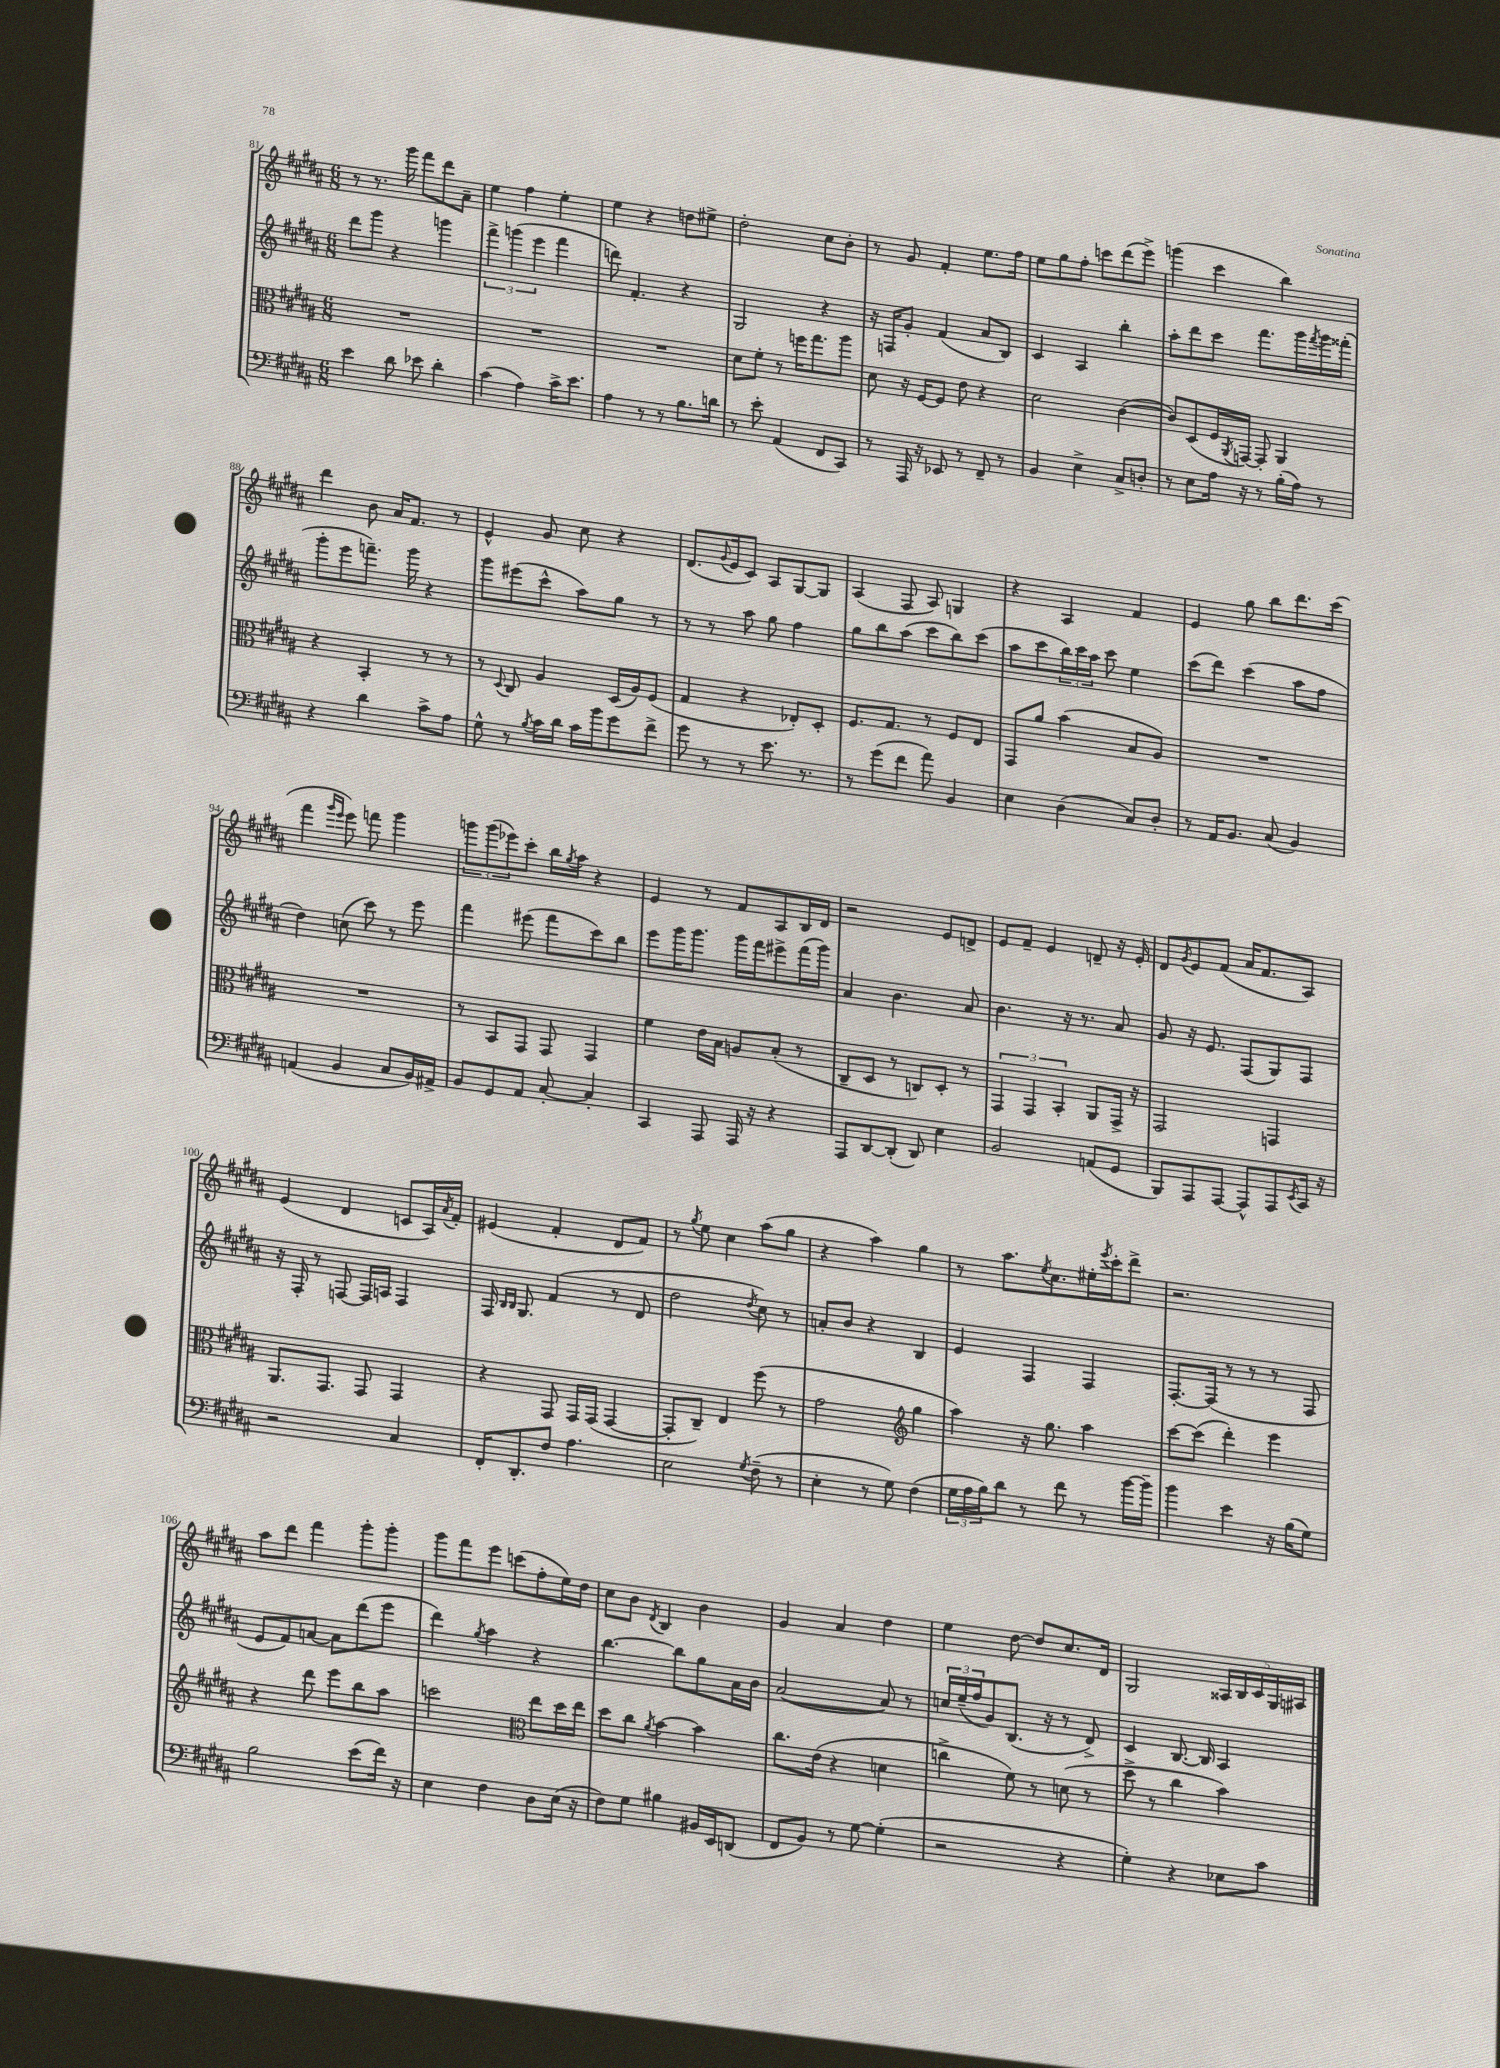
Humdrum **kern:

**kern	**kern	**kern	**kern
*staff4	*staff3	*staff2	*staff1
*clefF4	*clefC3	*clefG2	*clefG2
*k[f#c#g#d#a#]	*k[f#c#g#d#a#]	*k[f#c#g#d#a#]	*k[f#c#g#d#a#]
*M6/8	*M6/8	*M6/8	*M6/8
4e	2.r	8ddd#	8r
.	.	8ggg#	8.r
8d#	.	4r	.
.	.	.	16ggg#
8e-	.	.	8fff#
4d#'	.	4ggg	8ddd#
.	.	.	8a#~
=	=	=	=
(4c#	2.r	6fff#^	4ee
.	.	(6ggg	.
4A#)	.	.	4ff#
.	.	6eee	.
16c#^	.	4fff#	4ee'
8.e	.	.	.
=	=	=	=
4A#	2.r	8ddd)	4ee
.	.	4.f#'	.
8r	.	.	4r
8r	.	.	.
8.B	.	4r	8dd
.	.	.	8ee#^
16d	.	.	.
=	=	=	=
8r	8d#	2G#	2dd#'
8e'	8f#'	.	.
(4AA#	8r	.	.
.	16ff	.	.
.	8.gg#	.	.
8FF#	.	4r	8cc#
8CC#)	8aa#	.	8b'
=	=	=	=
8r	8d#	16r	8r
.	.	16F	.
16AAA#	16r	8g#'	8g#
16r	[16F#	.	.
8EE-	8F#]	(4f#	4f#'
8r	8e	.	.
8FF#~	4r	8a#	8.ee
8r	.	8B)	.
.	.	.	16ff#
=	=	=	=
4BB	2d#	4c#	8ee
.	.	.	8gg#
4E^	.	4A#	8ff#'
.	.	.	8ccc
8C#^	([4c#	4bb'	(8ddd#
8D'	.	.	8eee^)
=	=	=	=
8r	8c#])	8aa#'	(4ggg
8E	(8D#	8ddd#	.
16A#	16F#	8ccc#	4ccc#
.	8qAA#	.	.
16r	[16GG)	.	.
8r	8GG']	8.fff#	.
(16B'	4AA#	.	4bb)
16A#)	.	16ggg#	.
.	.	8qfff#	.
8r	.	16ggg#	.
.	.	(16fff##'	.
=	=	=	=
4r	4r	8ggg#'	4ddd#
.	.	8eee	.
4d#	4BB'	8.fff~)	8b
.	.	.	16a#
.	.	16ggg#	8.f#
8c#^	8r	4r	.
8A#	8r	.	8r
=	=	=	=
8G#^^	8r	8ggg#	4e^^
.	8qqD#	.	.
8r	8C#	(8eee#	.
8qB	.	.	.
16c#	4A#	8ccc#^^	8g#
16d#	.	.	.
16c#	.	8aa#)	8cc#
16b	.	.	.
8g#	(16D#	8gg#	4r
.	16A#)	.	.
8f#^	(8F#	8r	.
=	=	=	=
8g#	4G#	8r	(8.d#
8r	.	8r	.
.	.	.	8qqg#
.	.	.	16e
8r	4r	8aa#	8c#)
8.e	.	8gg#	8A#
.	8E-')	4ff#	[8G#
8.r	.	.	.
.	8D#'	.	8G#]
=	=	=	=
8r	8.F#	8gg#	(4A#
(8g#	.	8bb	.
.	8.G#	.	.
8f#	.	(8aa#	8F#
8a#)	8r	8ccc#	8A#)
4BB	8F#	8bb)	4G
.	8E	(8ccc#	.
=	=	=	=
4E	8GG#	8aa#	4r
.	8a#	8ccc#	.
(4D#	(4b	24bb)	4A#
.	.	24ccc#	.
.	.	24aa#	.
.	.	8ccc#	.
8C#)	8B	4ee	4f#
8D#'	8A#)	.	.
=	=	=	=
8r	2.r	(8ccc#	4e
16AA#	.	8ddd#)	.
8.BB	.	.	.
.	.	(4ccc#	8gg#
(8C#	.	.	8bb
4BB)	.	8aa#	8.ddd#
.	.	8ff#	.
.	.	.	(16ccc#
=	=	=	=
(4AA	2.r	4dd#)	4fff#
.	.	.	16qqggg#
.	.	.	16qqeee
4BB	.	(8cc	8eee)
.	.	8ccc#)	8fff
8C#	.	8r	4ggg#
16BB)	.	8eee	.
16AA#^	.	.	.
=	=	=	=
8BB	8r	4fff#	12ggg
.	.	.	(12ggg
8GG#	8BB	.	.
.	.	.	12eee-)
8AA#	8GG#	(8eee#	8ccc#'
[8C#'	8GG#	8fff#	16bb
.	.	.	8qgg#
.	.	.	16aa#
4C#']	4GG#	8ccc#)	4r
.	.	8bb	.
=	=	=	=
4CC#	4f#	8eee	4e
.	.	16ggg#	.
.	.	8.ggg#	.
8AAA#	16e	.	8r
.	16B	.	.
16AAA#	8A	16ggg#	8f#
16r	.	16fff#	.
4r	(8B'	8eee#^	8A#
.	8r	(16fff#	16B
.	.	16ggg#)	16d#
=	=	=	=
8AAA#	8C#~	4a#	2r
[8DD#	8D#	.	.
(8DD#']	8r	4.b	.
8DD#)	8C)	.	.
4E	8D#'	.	8e
.	8r	8a#	8d^
=	=	=	=
2BB	6GG#	4.b	8e
.	.	.	8f#~
.	6GG#	.	.
.	.	.	4e
.	6BB'	.	.
.	.	16r	.
.	.	8.r	.
(8AA	8AA#	.	8d~
8GG#	16GG#^	8a#	16r
.	16r	.	16e'
=	=	=	=
8BBB)	2GG#	8g#	8d#
.	.	.	8qg#
8AAA#	.	16r	8e
.	.	8.e	.
[8AAA#	.	.	(8f#
8AAA#^^]	.	(8F#	16a#
.	.	.	8.f#
8AAA#	4GG	8G#)	.
8qEE	.	.	.
16CC#	.	8F#	8A#)
16r	.	.	.
=	=	=	=
2r	8.AA#	16r	(4e
.	.	16F#'	.
.	.	8r	.
.	8.GG#	.	.
.	.	[8F	4d#
.	8GG#	16F]	.
.	.	16A	.
4C#	4GG#	4F	8c
.	.	.	16A#)
.	.	.	8qa#
.	.	.	16f#'
=	=	=	=
16FF#'	4r	16F#	(4e#
.	.	16qqB	.
.	.	16qqB	.
8.DD#'	.	8.G#	.
8F#	8GG#	(4f#	4f#'
4.A#	16GG#	.	.
.	(16GG#	.	.
.	[4GG#	8r	8d#
.	.	8d#	8f#)
=	=	=	=
2E	8GG#']	2dd#	8r
.	.	.	8qgg#
.	8C#~)	.	8ee
.	4E	.	4cc#
8qG#	.	8qdd#	.
(8F#~	(8ff#	8cc#)	(8aa#
8r	8r	8r	8gg#
=	=	=	=
4E'	2g#	8a'	4r
.	.	8b	.
8r	.	4r	4aa#)
8G#)	.	.	.
*	*clefG2	*	*
(4F#	4gg#	4B	4gg#
=	=	=	=
24G#	4aa#)	4e	8r
24A#	.	.	.
24B)	.	.	.
8d#	.	.	8.aa#
8r	16r	4F#	.
.	.	.	8qee
.	8.gg#	.	8.cc#
8f#	.	.	.
8r	4aa#	4F#	16ee#'
.	.	.	8qeee
.	.	.	16ccc#'
[16b	.	.	8ddd#^
16b~]	.	.	.
=	=	=	=
4b	[8ccc#	[8.F#'	2.r
.	(8ccc#]	.	.
.	.	(16F#]	.
4e	4ddd#')	8r	.
.	.	8r	.
16r	4eee	8r	.
(16B	.	.	.
8G#)	.	8F#	.
=	=	=	=
2B	4r	8e	8aa#
.	.	8f#)	8ddd#
.	8ddd#	[8a	4fff#
.	8eee	8a]	.
(8e	8bb	(8ddd#	8ggg#'
16f#)	8aa#	8eee	8ggg#'
16r	.	.	.
=	=	=	=
4E	2ccc	4ddd#)	8ggg#
.	.	.	8fff#
.	.	8qgg#	.
4F#	.	4aa#	8eee
.	.	.	(8ccc
*	*clefC3	*	*
8D#	8ee	4r	8ff#'
(16E	16dd#	.	16ee)
16r	16ee	.	16dd#
=	=	=	=
8F#)	8dd#	[4.bb	8cc#
8G#	8cc#	.	8b
.	8qa#	.	8qd#
4B#	[4b	.	4B
.	.	8bb]	.
16BB#	4b]	8gg#	4b
16EE	.	.	.
(8DD	.	16a#	.
.	.	16b	.
=	=	=	=
8FF#	8.cc#	([2a#	4g#
8BB)	.	.	.
.	(16e	.	.
8r	4r	.	4a#
[8G#	.	.	.
(4G#']	4d	8a#])	4dd#
.	.	8r	.
=	=	=	=
2r	4cc^	24cc	4ee
.	.	(24ee~	.
.	.	24ff#	.
.	.	8g#)	.
.	8f#)	(8.B	[8dd#
.	8r	.	8dd#]
.	.	16r	.
4r	(8d	8r	8.cc#
.	8r	8d#^)	.
.	.	.	16d#
=	=	=	=
4G#')	8dd#^	4c#	2G#
.	8r	.	.
4r	4cc#	[8.B	.
.	.	16B]	.
8E-	4b)	4A#	20A##
.	.	.	20B
.	.	.	20c#
8c#	.	.	.
.	.	.	20G#
.	.	.	20A#
==	==	==	==
*-	*-	*-	*-
